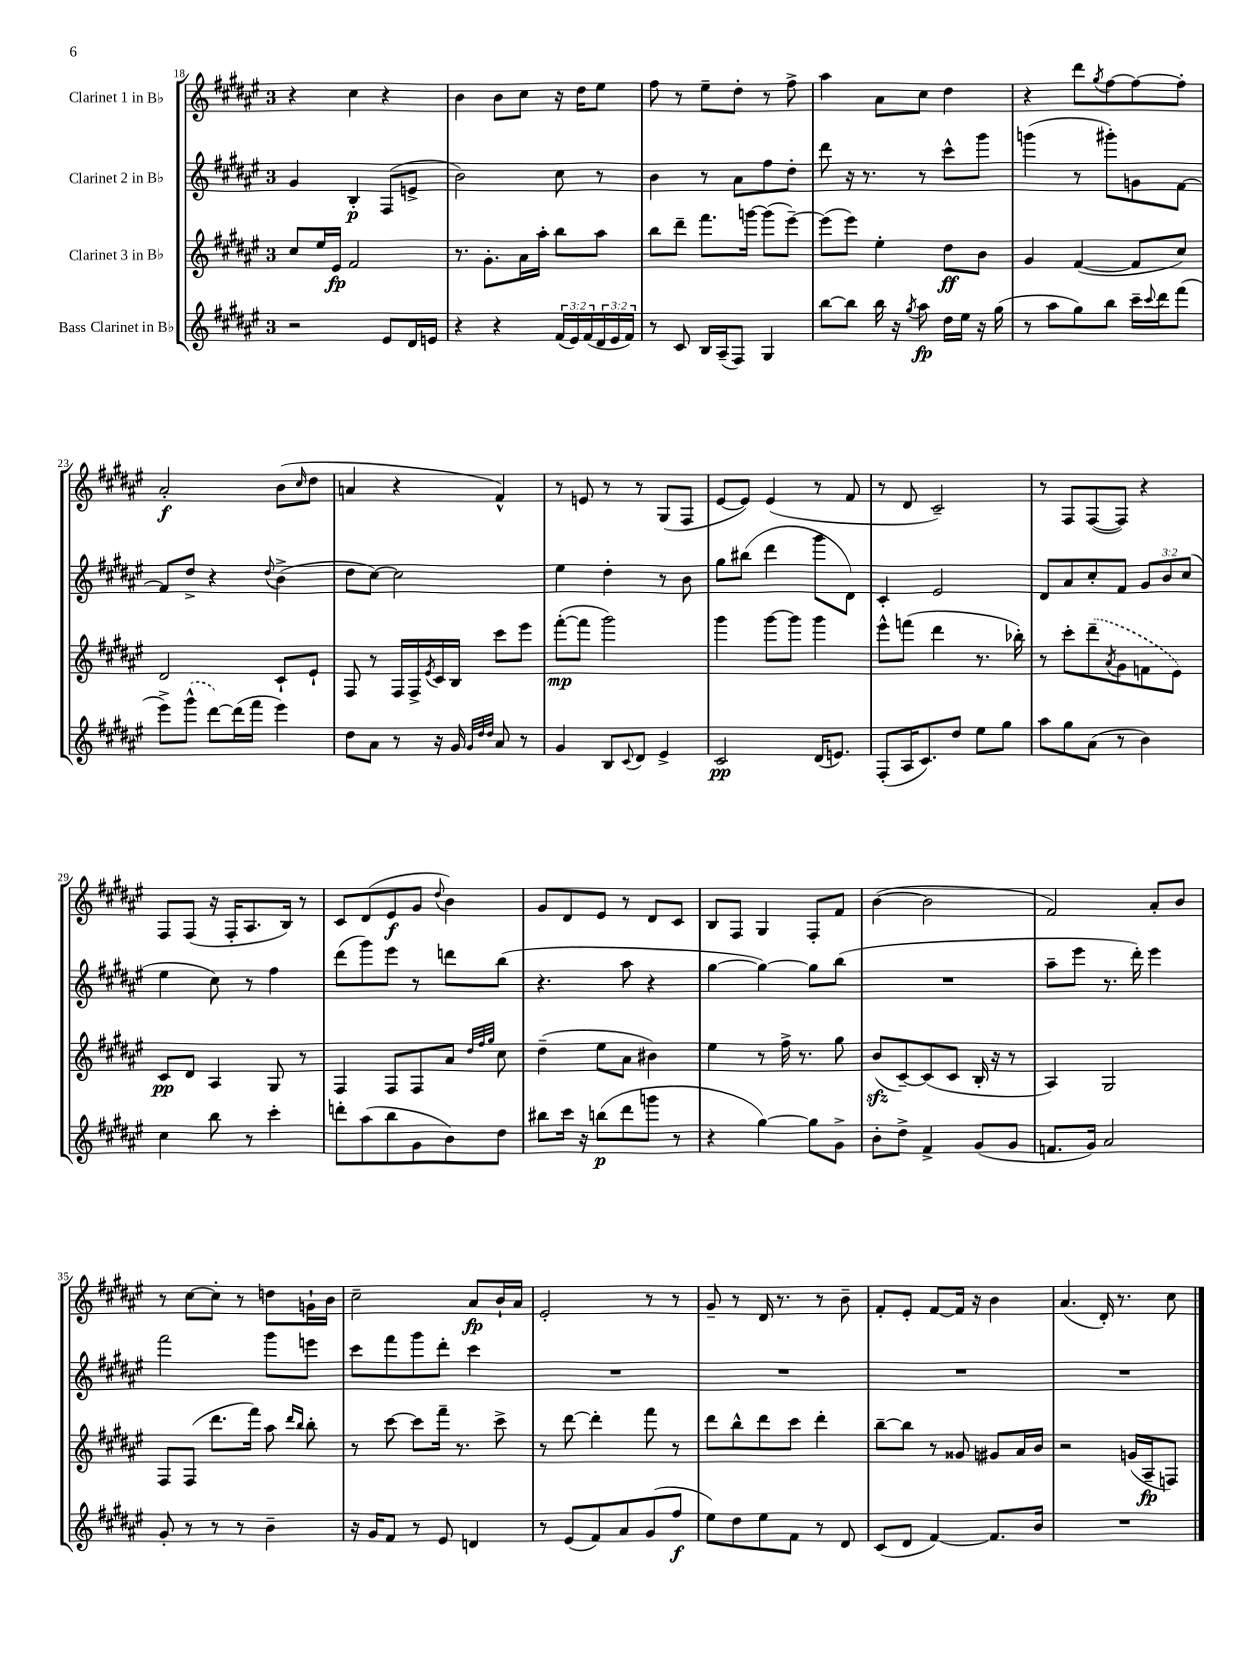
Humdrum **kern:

**kern	**kern	**kern	**kern
*staff4	*staff3	*staff2	*staff1
*clefG2	*clefG2	*clefG2	*clefG2
*k[f#c#g#d#a#e#]	*k[f#c#g#d#a#e#]	*k[f#c#g#d#a#e#]	*k[f#c#g#d#a#e#]
*M3/4	*M3/4	*M3/4	*M3/4
2r	8cc#/L	4g#/	4r
.	16ee#/L	.	.
.	16e#/JJ	.	.
.	2f#/	4B'/	4cc#\
8e#/L	.	(8F#/L	4r
16d#/L	.	8e^/J	.
16e/JJ	.	.	.
=	=	=	=
4r	8.r	2b\)	4b\
.	8.g#'\L	.	.
4r	.	.	8b\L
.	16a#\L	.	8cc#\J
.	16aa#'\JJ	.	.
(24f#/LL	8bb\L	8cc#\	16r
24e#/)	.	.	.
.	.	.	16dd#\LK
(24f#/	.	.	.
24d#/	8aa#\J	8r	8ee#\J
24e#/	.	.	.
24f#/JJ)	.	.	.
=	=	=	=
8r	8bb\L	4b\	8ff#\
8c#/	8ddd#~\J	.	8r
16B/LL	8.fff#\L	8r	8ee#~\L
(16A#~/J	.	.	.
8F#/J)	.	8a#\L	8dd#'\J
.	[16ggg\Jk	.	.
4G#/	(8ggg\]L	8ff#\	8r
.	[8eee#~\J)	8dd#'\J	8ff#^\
=	=	=	=
[8bb\L	(8eee#\]L	8ddd#\	4aa#\
8bb\]J	8eee#\J)	16r	.
.	.	8.r	.
16bb\	4ee#'\	.	8a#\L
16r	.	.	.
8qgg#/	.	.	.
8aa#\	.	8r	8cc#\J
16dd#\LL	8dd#\L	8ccc#^^\L	4dd#\
16ee#\JJ	.	.	.
16r	8b\J	8ggg#\J	.
(16gg#\	.	.	.
=	=	=	=
8r	4g#/	(4ggg\	4r
8aa#\L	.	.	.
8gg#\)	([4f#/	8r	8ddd#\L
.	.	.	8qgg#/
8bb\J	.	8ggg#'\L)	[8ff#\
16ccc#~\LL	8f#/]L	8g\	8ff#\_
8qqccc#/	.	.	.
16ddd#\J	.	.	.
(8fff#\J	8cc#/J)	[8f#\J	8ff#'\]J
=	=	=	=
8eee#^\L)	2d#/	8f#/]L	2a#'/
(8ggg#^^\J	.	8dd#^/J	.
[8ddd#\L)	.	4r	.
(16ddd#\]L	.	.	.
16fff#\JJ	.	.	.
.	.	8qqdd#/	.
4eee#\)	8c#`/L	(4b^\	(8b\L
.	.	.	16qqcc#/
.	8e#`/J	.	8dd#\J
=	=	=	=
8dd#\L	8F#/	8dd#\L	4a/
8a#\J	8r	[8cc#\J)	.
8r	16F#/LL	2cc#\]	4r
.	16F#^/	.	.
.	8qe#/	.	.
16r	16c#/	.	.
16g#/	16B/JJ	.	.
32qqg#/LLL	.	.	.
32qqdd#/	.	.	.
32qqdd#/JJJ	.	.	.
8a#/	8ccc#\L	.	4f#^^/)
8r	8eee#\J	.	.
=	=	=	=
4g#/	([8fff#'\L	4ee#\	8r
.	8fff#\]J	.	8e/
8B/L	2ggg#\)	4dd#'\	8r
8qqc#/	.	.	.
8d#/J	.	.	8r
4e#^/	.	8r	(8G#/L
.	.	8b\	8F#/J
=	=	=	=
2c#/	4ggg#\	8gg#\L	[8e#/L
.	.	(8bb#\J	8e#/]J)
.	[8ggg#\L	4ddd#\	(4e#/
.	8ggg#\]J	.	.
(16d#/LK	4ggg#\	8ggg#\L	8r
8.e/J)	.	.	.
.	.	8d#\J)	8f#/
=	=	=	=
(8F#'/L	8eee#^^\L	4c#'/	8r
16A#/K	(8fff\J	.	8d#/
8.c#/)	.	.	.
.	4ddd#\	2e#/	2c#~/)
8dd#/J	.	.	.
8ee#\L	8.r	.	.
8gg#\J	.	.	.
.	16bb-'\)	.	.
=	=	=	=
8aa#\L	8r	8d#/L	8r
8gg#\	8ccc#'\L	8a#/	8F#/L
(8a#\J	(8ddd#~\	8cc#'/	([8F#/
.	8qa#/	.	.
8r	8g#\	8f#/J	8F#/]J)
4b\)	8f\	12g#/L	4r
.	.	12b/	.
.	8e#\J)	.	.
.	.	(12cc#/J	.
=	=	=	=
4cc#\	8c#/L	4ee#\	8F#/L
.	8d#/J	.	(8F#/J
8bb\	4A#/	8cc#\)	16r
.	.	.	16F#'/LK
8r	.	8r	8.A#/
4ccc#'\	8G#/	4ff#\	.
.	.	.	16B/Jk)
.	8r	.	8r
=	=	=	=
8ddd'\L	4F#/	(8ddd#\L	8c#/L
(8aa#\	.	8ggg#\)	(8d#/
8bb\	8F#/L	8eee#\J	8e#/
8g#\	8F#/	8r	8g#/J
.	.	.	8qqdd#/
8b\)	8a#/J	8ddd\L	4b\)
.	32qqdd#/LLL	.	.
.	32qqff#/	.	.
.	32qqgg#/JJJ	.	.
8dd#\J	8cc#\	(8bb\J	.
=	=	=	=
8bb#\L	(4dd#~\	4.r	8g#/L
16ccc#\Jk	.	.	8d#/
16r	.	.	.
(8bb\L	8ee#\L	.	8e#/J
8ddd#\	8a#\J	8aa#\	8r
8ggg\J	4b#\)	4r	8d#/L
8r	.	.	8c#/J
=	=	=	=
4r	4ee#\	[4gg#\	8B/L
.	.	.	8F#/J
[4gg#\)	8r	4gg#\_)	4G#/
.	16ff#^\	.	.
.	8.r	.	.
8gg#\]L	.	8gg#\]L	8F#'/L
8g#^\J	8gg#\	(8bb\J	8f#/J
=	=	=	=
8b'\L	(8b/L	2.r	([4b\
8dd#^\J	[8c#~/)	.	.
4f#^/	(8c#/]	.	2b\]
.	8c#/J	.	.
(8g#/L	16B'/	.	.
.	16r	.	.
8g#/J	8r	.	.
=	=	=	=
8.f/L	4A#/)	8aa#~\L	2f#/)
.	.	8eee#\J	.
16g#/Jk)	.	.	.
2a#/	2G#/	8.r	.
.	.	16ddd#'\)	.
.	.	4eee#\	8a#'/L
.	.	.	8b/J
=	=	=	=
8g#'/	8F#/L	2fff#\	8r
8r	(8F#/J	.	[8cc#\L
8r	8.ddd#\L	.	8cc#'\]J
8r	.	.	8r
.	16fff#\Jk)	.	.
4b~\	8aa#\	8ggg#\L	8dd\L
.	16qqddd#/LL	.	.
.	16qqbb/JJ	.	.
.	8bb'\	8eee\J	16g`\L
.	.	.	16b\JJ
=	=	=	=
16r	8r	8ccc#\L	2cc#~\
16g#/LK	.	.	.
8f#/J	[8ccc#\	8fff#\	.
8r	8ccc#\]L	8ggg#\	.
8e#/	16fff#~\Jk	8ddd#'\J	.
.	8.r	.	.
4d/	.	4ccc#\	8a#/L
.	8ccc#^\	.	16b`/L
.	.	.	16a#/JJ
=	=	=	=
8r	8r	2.r	2e#'/
(8e#/L	[8ddd#\	.	.
8f#/)	4ddd#'\]	.	.
8a#/	.	.	.
(8g#/	8fff#\	.	8r
8ff#/J	8r	.	8r
=	=	=	=
8ee#\L)	8ddd#\L	2.r	8g#~/
8dd#\	8bb^^\	.	8r
8ee#\	8ddd#\	.	16d#/
.	.	.	8.r
8f#\J	8ccc#\J	.	.
8r	4ddd#'\	.	8r
8d#/	.	.	8b~\
=	=	=	=
(8c#/L	[8bb~\L	2.r	8f#'/L
8d#/J	8bb\]J	.	8e#'/J
[4f#/)	8r	.	[8f#/L
.	8g##/	.	16f#/]Jk
.	.	.	16r
8.f#/]L	8g#/L	.	4b\
.	16a#/L	.	.
16b/Jk	16b/JJ	.	.
=	=	=	=
2.r	2r	2.r	(4.a#/
.	.	.	16d#'/)
.	.	.	8.r
.	(16g/LL	.	.
.	16A#~/J	.	.
.	8F/J)	.	8cc#\
==	==	==	==
*-	*-	*-	*-
